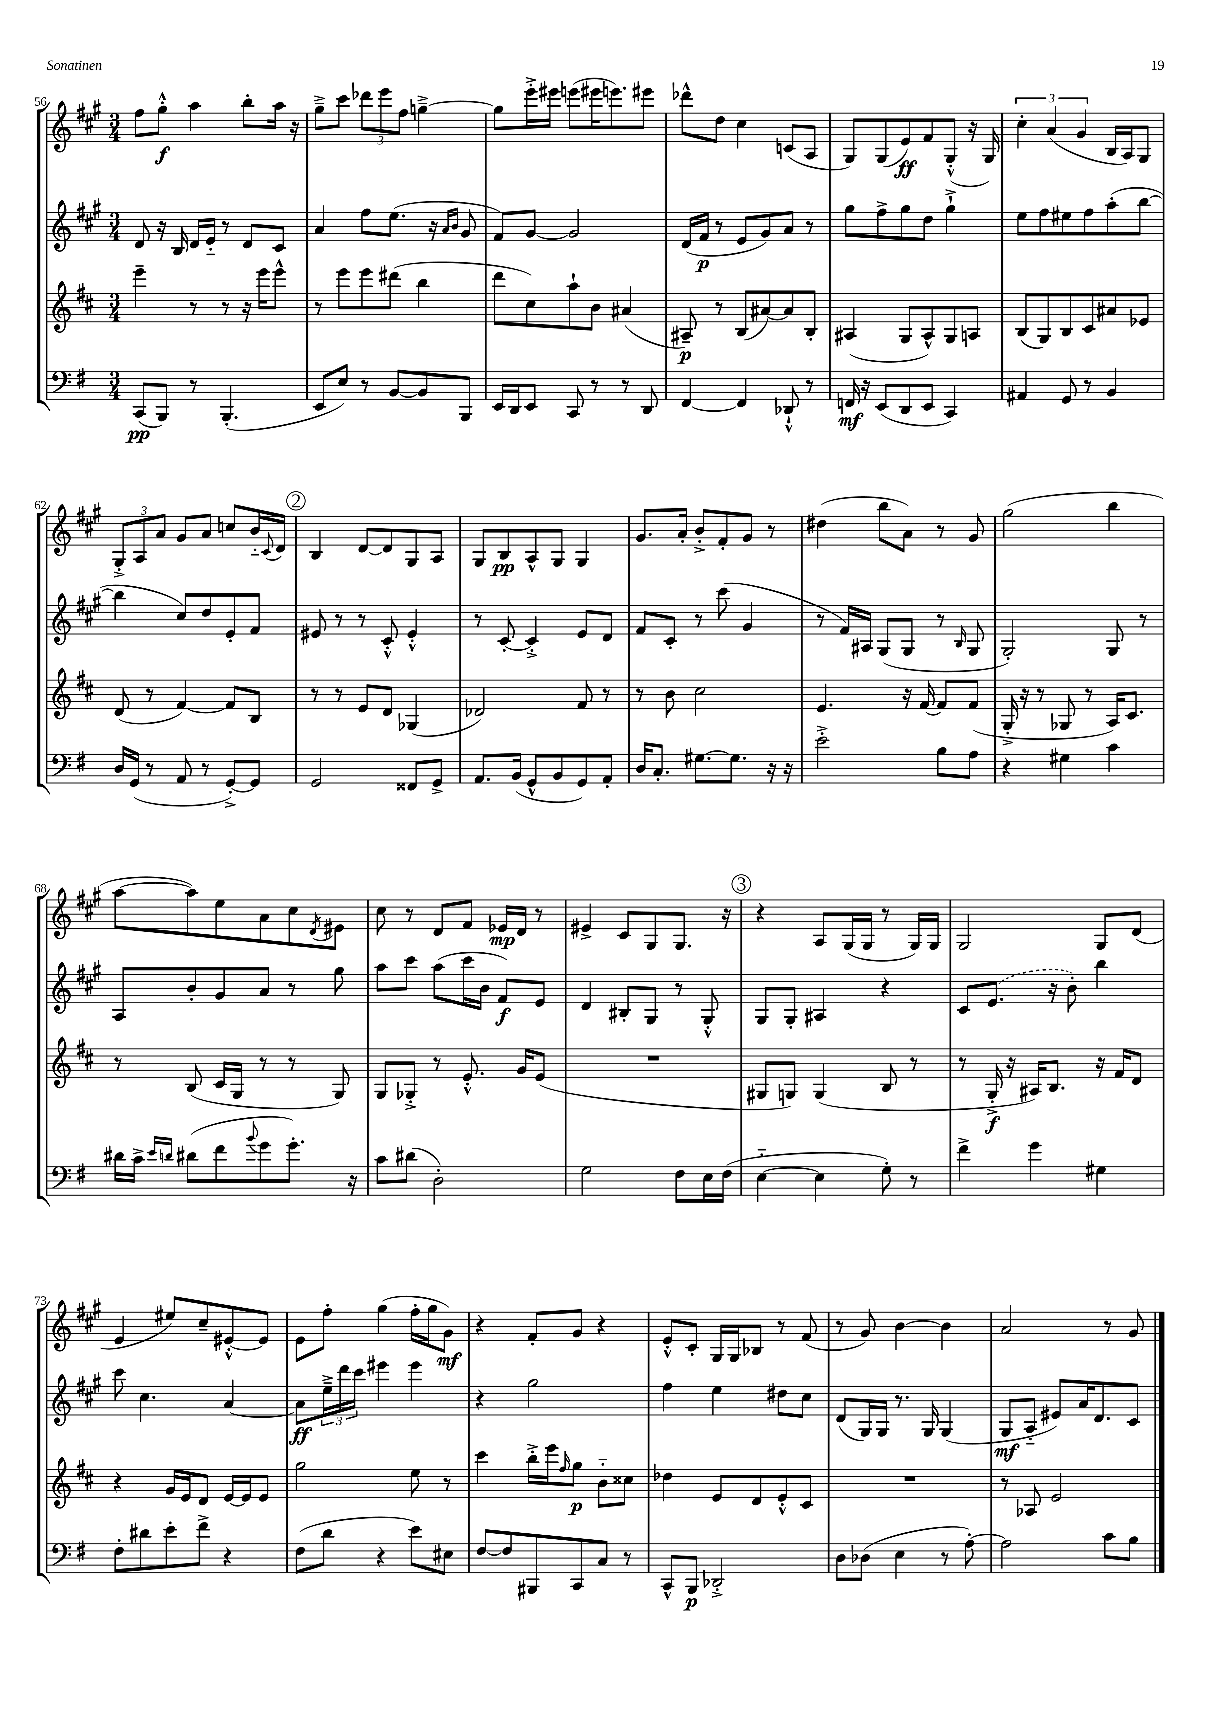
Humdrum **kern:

**kern	**kern	**kern	**kern
*staff4	*staff3	*staff2	*staff1
*clefF4	*clefG2	*clefG2	*clefG2
*k[f#]	*k[f#c#]	*k[f#c#g#]	*k[f#c#g#]
*M3/4	*M3/4	*M3/4	*M3/4
(8CC/L	4eee~\	8d/	8ff#\L
8BBB/J)	.	16r	8gg#'^^\J
.	.	16B/	.
8r	8r	16d/LL	4aa\
.	.	16e'~/JJ	.
(4.BBB'/	8r	8r	.
.	16r	8d/L	8bb'\L
.	16eee\LK	.	.
.	8eee^^\J	8c#/J	16aa\Jk
.	.	.	16r
=	=	=	=
8EE/L	8r	4a/	8gg#~^\L
8E/J)	8eee\L	.	8ccc#\J
8r	8eee\	8ff#\L	12ddd-\L
.	.	.	12eee\
[8BB/L	(8ddd#\J	(8.ee\J	.
.	.	.	12ff#\J
8BB/]	4bb\	.	[4gg~^\
.	.	16r	.
.	.	16qqa/LL	.
.	.	16qqb/JJ	.
8BBB/J	.	8g#/	.
=	=	=	=
16EE/LL	8ddd\L	8f#/L)	8gg\]L
16DD/J	.	.	.
8EE/J	8cc#\)	[8g#/J	16eee'^\L
.	.	.	16eee#\JJ
8CC/	8aa`\	2g#/]	(8eee\L
8r	8b\J	.	16eee#\K
.	.	.	8.eee\)
8r	(4a#/	.	.
8DD/	.	.	8eee#\J
=	=	=	=
[4FF#/	8A#~/)	(16d/LL	8ddd-^^\L
.	.	16f#/JJ	.
.	8r	8r	8dd\J
4FF#/]	(8B/L	8e/L	4cc#\
.	[8a#/)	8g#/)	.
8DD-`^^/	8a#/]	8a/J	(8c/L
8r	8B'/J	8r	8A/J
=	=	=	=
16FF/	(4A#/	8gg#\L	8G#/L)
16r	.	.	.
(8EE/L	.	8ff#^\	(8G#/
8DD/	8G/L	8gg#\	8e/)
8EE/J	8A#^^/)	8dd\J	8f#/
4CC/)	8G/	4gg#`^\	(8G#'^^/J
.	8A/J	.	16r
.	.	.	16G#/)
=	=	=	=
4AA#/	(8B/L	8ee\L	6cc#'\
.	8G/)	8ff#\	.
.	.	.	(6a/
8GG/	8B/	8ee#\	.
.	.	.	6g#/
8r	8c#/	8ff#\	.
4BB/	8a#/	(8aa'\	16B/LL
.	.	.	16A/J)
.	8e-/J	[8bb\J	8G#/J
=	=	=	=
16D/LL	(8d/	4bb\]	12G#'^/L
(16GG/JJ	.	.	.
.	.	.	12A/
8r	8r	.	.
.	.	.	12a/J
8AA/	[4f#/)	8cc#/L)	8g#/L
8r	.	8dd/	8a/J
[8GG'^/L)	8f#/]L	8e'/	8cc/L
8GG/]J	8B/J	8f#/J	16b'~/L
.	.	.	8qqc#/
.	.	.	16d/JJ
=	=	=	=
2GG/	8r	8e#/	4B/
.	8r	8r	.
.	8e/L	8r	[8d/L
.	8d/J	8c#'^^/	8d/]
8FF##/L	(4G-/	4e#'^^/	8G#/
8GG^/J	.	.	8A/J
=	=	=	=
8.AA/L	2d-/)	8r	8G#/L
.	.	[8c#'/	8B/
(16BB/Jk	.	.	.
8GG^^/L	.	4c#'^/]	8A^^/
8BB/	.	.	8G#/J
8GG/)	8f#/	8e/L	4G#/
8AA'/J	8r	8d/J	.
=	=	=	=
16D/LK	8r	8f#/L	8.g#/L
8.C'/J	.	.	.
.	8b\	8c#'/J	.
.	.	.	16a'/Jk
[8.G#\L	2cc#\	8r	8b'^/L
.	.	(8ccc#\	8f#'/
8.G#\]J	.	.	.
.	.	4g#/	8g#/J
16r	.	.	8r
16r	.	.	.
=	=	=	=
2e'^\	4.e/	8r	(4dd#\
.	.	16f#/LL)	.
.	.	16A#/JJ	.
.	.	(8G#/L	8bb\L
.	16r	8G#/J	8a\J)
.	[16f#/	.	.
8B\L	8f#/]L	8r	8r
.	.	16qqB/	.
8A\J	(8f#/J	8G#/	8g#/
=	=	=	=
4r	16G'^/	2G#'/)	(2gg#\
.	16r	.	.
.	8r	.	.
4G#\	8G-/	.	.
.	8r	.	.
4c\	16A/LK)	8G#/	4bb\
.	8.c#/J	.	.
.	.	8r	.
=	=	=	=
16d#\LL	8r	8A/L	[8aa\L
16c^\JJ	.	.	.
16qqe/LL	.	.	.
16qqd/JJ	.	.	.
(8d#\L	(8B/	8b'/	8aa\])
8f#\	16c#/LL	8g#/	8ee\
.	16G/JJ	.	.
8qqb/	.	.	.
8g\	8r	8a/J	8a\
8.g'\J)	8r	8r	8cc#\
.	.	.	8qd/
.	8G/)	8gg#\	8e#\J
16r	.	.	.
=	=	=	=
8c\L	8G/L	8aa\L	8cc#\
(8d#\J	8G-'^/J	8ccc#\J	8r
2D'\)	8r	(8aa\L	8d/L
.	8.e'^^/	16ccc#\L	8f#/J
.	.	16b\JJ	.
.	.	8f#/L)	16e-/LL
.	16g/LK	.	16d/JJ
.	(8e/J	8e/J	8r
=	=	=	=
2G\	2.r	4d/	4e#^/
.	.	8B#'/L	8c#/L
.	.	8G#/J	8G#/
8F#\L	.	8r	8.G#/J
16E\L	.	8G#'^^/	.
(16F#\JJ	.	.	16r
=	=	=	=
[4E'~\	8G#/L	8G#/L	4r
.	8G/J)	8G#'/J	.
4E\]	(4G/	4A#/	8A/L
.	.	.	(16G#/L
.	.	.	16G#/JJ
8G'\)	8B/	4r	8r
8r	8r	.	16G#/LL)
.	.	.	16G#/JJ
=	=	=	=
4f#^\	8r	8c#/L	2G#/
.	16G'^/	(8.e/J	.
.	16r	.	.
4g\	16A#/LK)	.	.
.	8.B/J	16r	.
.	.	8b'\)	.
4G#\	16r	4bb\	8G#/L
.	16f#/LK	.	.
.	8d/J	.	(8d/J
=	=	=	=
8F#'\L	4r	8ccc#\	4e/
8d#\	.	4.cc#\	.
8e'\	16g/LL	.	8ee#/L)
.	16e/J	.	.
8f#^\J	8d/J	.	8cc#~/
4r	[16e/LL	[4a/	[8e#'^^/
.	16e/]J	.	.
.	8e/J	.	8e#/]J
=	=	=	=
(8F#\L	2gg\	8a\]L	8e\L
8d\J	.	24ee~^\L	8ff#'\J
.	.	24ddd\	.
.	.	24ccc#\JJ	.
4r	.	4eee#\	(4gg#\
8e\L)	8ee\	4eee#\	16ff#'\LL
.	.	.	16gg#\J
8E#\J	8r	.	8g#\J)
=	=	=	=
[8F#/L	4ccc#\	4r	4r
8F#/]	.	.	.
8BBB#/	16bb'^\LL	2gg#\	8f#'/L
.	16eee\J	.	.
.	16qqff#/	.	.
8CC/	8gg\J	.	8g#/J
8C/J	8b'~\L	.	4r
8r	8cc##\J	.	.
=	=	=	=
8CC^^/L	4dd-\	4ff#\	8e'^^/L
8BBB/J	.	.	8c#'/J
2DD-'^/	8e/L	4ee\	16G#/LL
.	.	.	16G#/J
.	8d/	.	8B-/J
.	8e'^^/	8dd#\L	8r
.	8c#/J	8cc#\J	(8f#/
=	=	=	=
8D\L	2.r	(8d/L	8r
(8D-\J	.	16G#/L)	8g#/)
.	.	16G#/JJ	.
4E\	.	8.r	[4b\
.	.	16G#/	.
8r	.	(4G#/	4b\]
[8A'\)	.	.	.
=	=	=	=
2A\]	8r	8G#/L	2a/
.	8A-/	8A'~/J	.
.	2e/	8e#/L)	.
.	.	16a/K	.
.	.	8.d/	.
8c\L	.	.	8r
8B\J	.	8c#/J	8g#/
==	==	==	==
*-	*-	*-	*-
